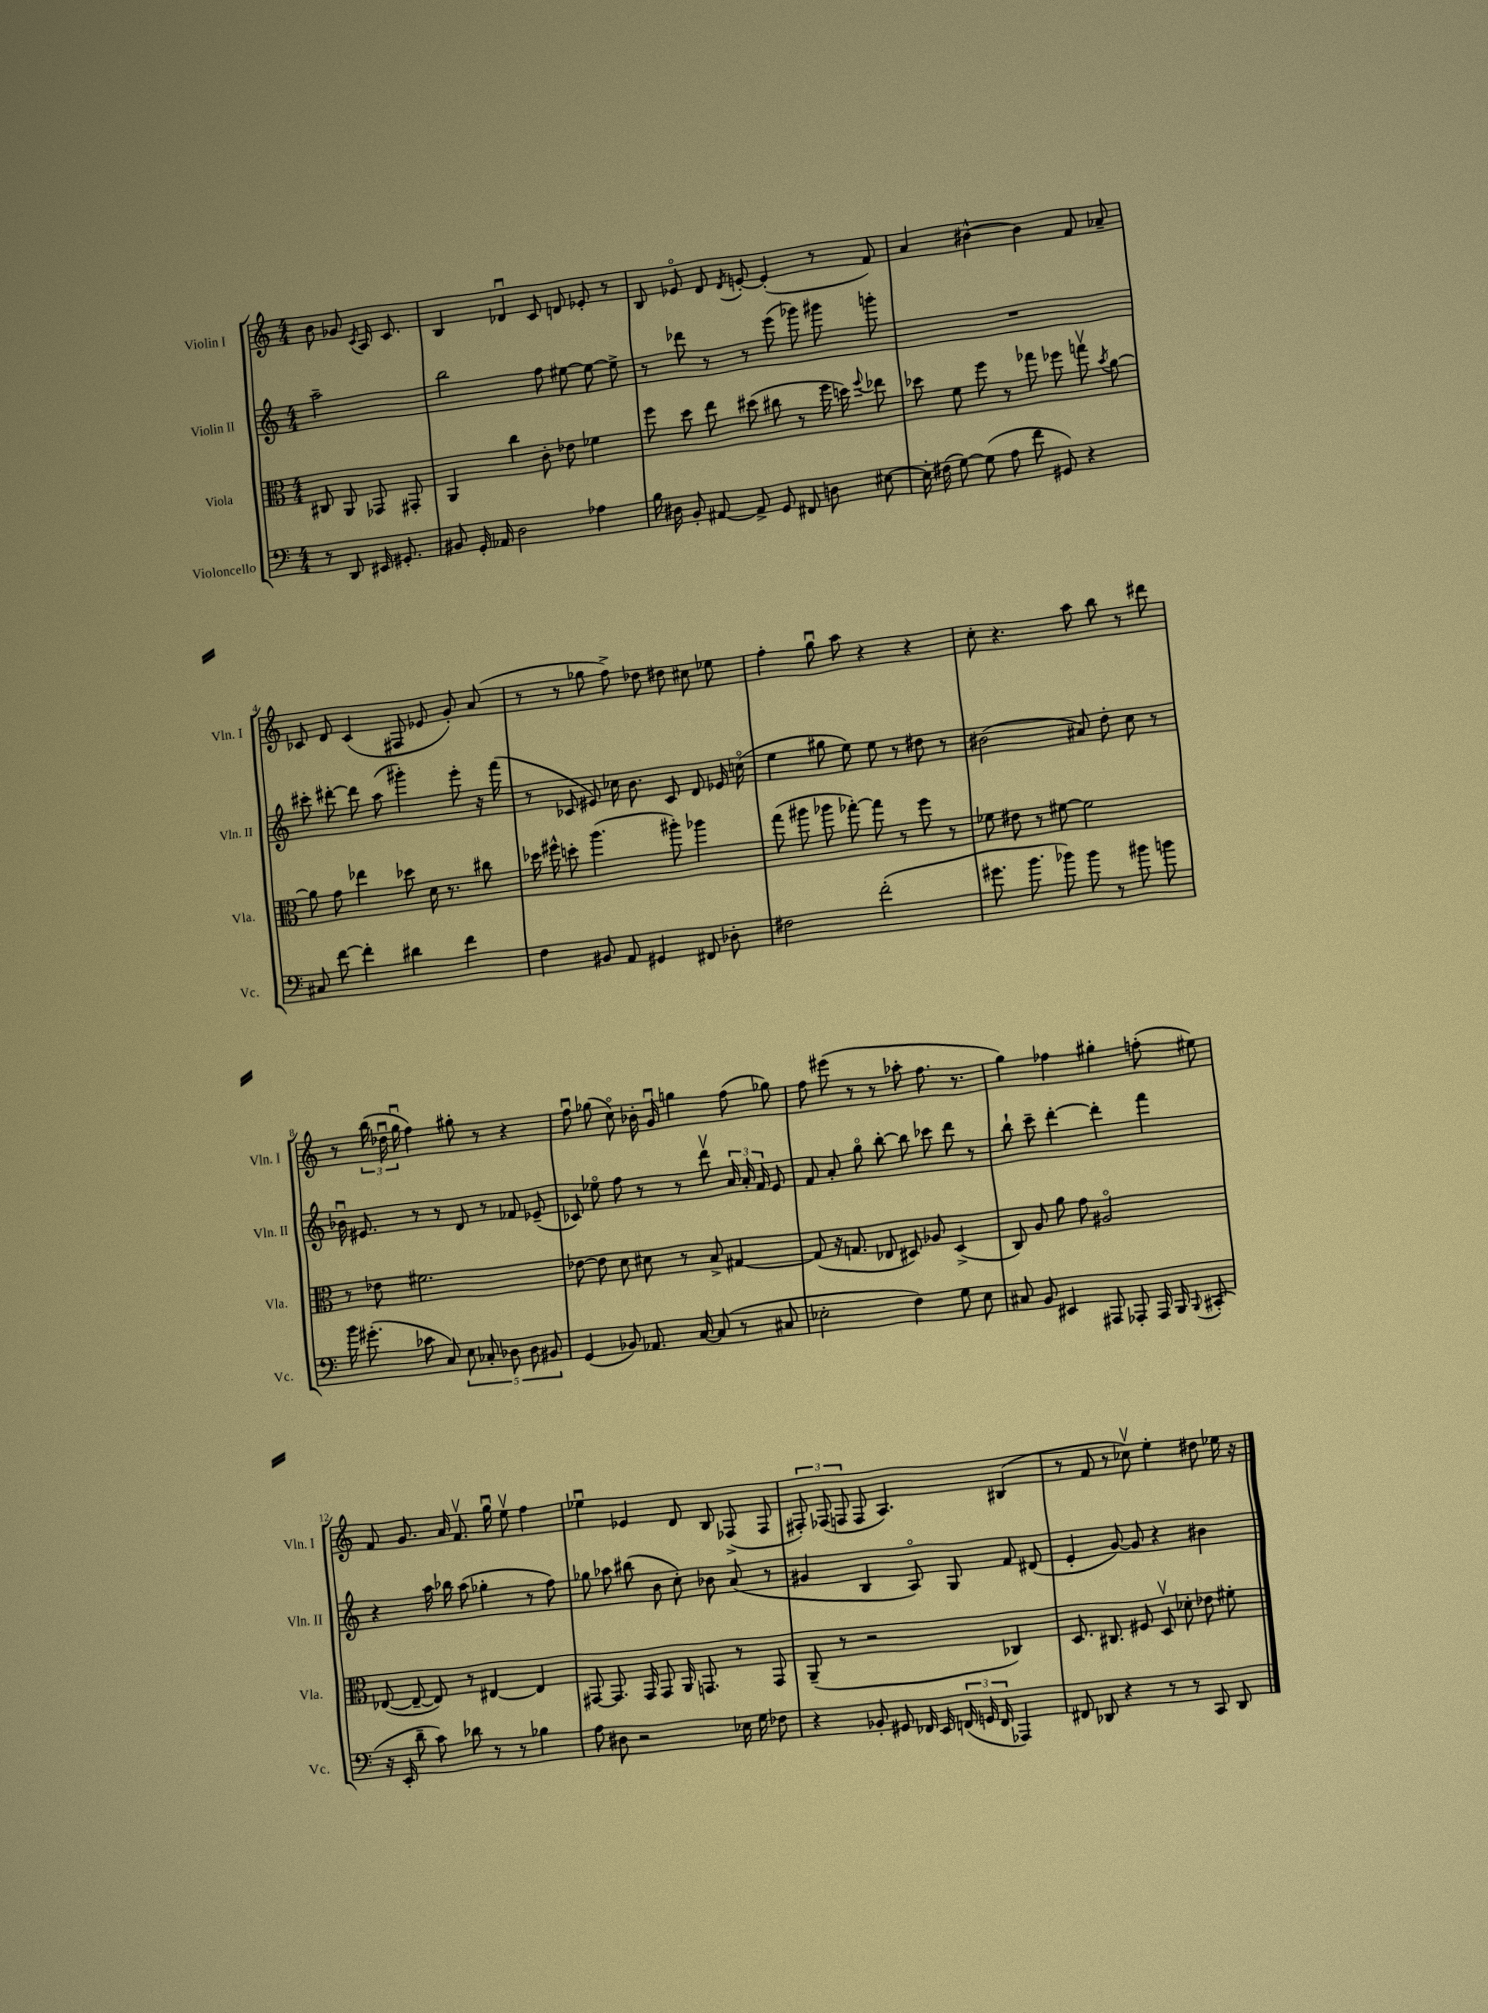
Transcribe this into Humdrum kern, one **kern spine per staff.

**kern	**kern	**kern	**kern
*part4	*part3	*part2	*part1
*staff4	*staff3	*staff2	*staff1
*I"Violoncello	*I"Viola	*I"Violin II	*I"Violin I
*I'Vc.	*I'Vla.	*I'Vln. II	*I'Vln. I
*clefF4	*clefC3	*clefG2	*clefG2
*k[]	*k[]	*k[]	*k[]
*M4/4	*M4/4	*M4/4	*M4/4
=	=	=	=
8r	8C#X/	2aa~\	8b\
8DD/	8AA/	.	8g-X/
.	.	.	8qc/
16EE#X/	8GG-X/	.	16A/
8.GG#X'/	.	.	8.c/
.	8GG#X'/	.	.
=1	=1	=1	=1
8BB#X/	4AA/	2bb\	4B/
16GG'/	.	.	.
16AA-X/	.	.	.
2D\	4cc\	.	4d-Xu/
.	8c'\	8ff\	8c/
.	8e-X\	[8ee#X\	8dn/
4A-X\	4f-X\	8ee#\_	8e-X'/
.	.	8ee#^\]	8r
=2	=2	=2	=2
16B\	8ff\	8r	8B/
16D#X\	.	.	.
8BB'/	8dd\	8ddd-X\	8e-X/
[8AA#X/	8ee\	8r	8d/
.	.	.	8qd/
8AA#^/]	(8dd#X\	8r	[8en'/
8GG/	8cc#X\	(8eee\	(4e'/]
8FF#X/	8r	8ggg-X\)	.
8Dn\	16ff\	8ggg#X\	8r
.	16ddn\)	.	.
.	8qqff/	.	.
[8E#X\	8ee-X\	8gggn'\	8f/)
=3	=3	=3	=3
16E#'\]	8dd-X\	1r	4a/
(16F#X\	.	.	.
[8G\)	8f\	.	.
(8G\]	8ff\	.	[4b#X^^\
8A\	8r	.	.
8f\	8gg-X\	.	4b#\]
8GG#X/)	8ff-X\	.	.
4r	8ggnv\	.	8f/
.	8qb/	.	.
.	[8a\	.	8a-X~/
!!LO:LB:g=z
=4	=4	=4	=4
8C#X/	8a\]	8ccc#X'\	8c-X/
[8f\	8g\	[8ddd#X'\	8d/
4f'\]	4ee-X\	8ddd#\]	(4c-/
.	.	(8aa\	.
4d#X\	8dd-X\	4ggg#X'\)	8F#X/
.	16d\	.	8e-X/
.	8.r	.	.
4f\	.	8eee'\	8g'/)
.	8cc#X\	16r	(8a/
.	.	(16fff\	.
=5	=5	=5	=5
4F\	16dd-X\	8r	8r
.	16ff#X^^\	.	.
.	8ddn'\	8c-X/	8r
8BB#X/	(4.aa\	8e#X/)	8gg-X\
8AA/	.	16cc-X\	8ff^\)
.	.	8.b\	.
4GG#X/	.	.	8dd-X\
.	8aa#X'\)	8c-/	8dd#X\
8FF#X/	4aa-X\	8d/	8cc#X\
8D-X'\	.	16e-X/	8ee-X\
.	.	(16ccn\	.
=6	=6	=6	=6
2F#X\	(8gg\	4ee\	4ff'\
.	8aa#X\	.	.
.	8aa-X\	8gg#X\	8ggu\
.	[8gg-X'\)	8ee\)	8aa\
(2f'\	8gg-\]	8ee\	4r
.	8r	8r	.
.	8ff\	8dd#X\	4r
.	8r	8r	.
=7	=7	=7	=7
8.g#X\	8f-X\	(2b#X\	8cc'\
.	8e#X\	.	4.r
8.b\	.	.	.
.	8r	.	.
8b-X\)	[8f#X\	.	.
8b-\	2f#\]	8a#X/)	8aa\
8r	.	8dd'\	8bb\
8b#X\	.	8cc\	8r
8bn\	.	8r	8ddd#X\
!!LO:LB:g=z
=8	=8	=8	=8
16b\	8r	16b-Xu\	8r
(8.g#X'\	.	8.e#X/	.
.	8e-X\	.	(24bb\
.	.	.	24dd-Xu\
.	.	.	24ggu\
8c-X\	2.f#X\	8r	4ff\)
8C/)	.	8r	.
10E\	.	8d/	8gg#X'\
10C-X'/	.	.	.
.	.	8r	8r
10D-X\	.	.	.
.	.	8f-X/	4r
10D-\	.	.	.
.	.	(8e-X~/	.
10BB#X/	.	.	.
=9	=9	=9	=9
(4GG/	[8e-X\	8c-X/)	8ffu\
.	8e-\]	8ee-X\	(8gg-X\
8BB-X/)	8d\	8ff\	8cc\)
8.AA-X/	8d#X\	8r	16b-X'\
.	.	.	16gu/
.	8r	8r	4ggn\
[16C/	.	.	.
(8C/]	8B^/	8dddv\	.
8r	[4G#X/	24a/	(8ff\
.	.	24a'/	.
.	.	24f/	.
8C#X/	.	8e/	8gg-X\)
=10	=10	=10	=10
2E-X'\	(8G#/]	8f/	8ff\
.	16r	8a'/	(8eee#X\
.	8.Gn/	.	.
.	.	8gg\	8r
.	8E-X/	[8bb'\	8r
4F\)	8D#X/)	8bb\]	8aa-X'\
.	8A-X/	8ccc-X\	8.ff\
8G\	(4D#^/	8ddd\	.
.	.	.	8.r
8E-\	.	8r	.
=11	=11	=11	=11
8C#X/	8C/)	8bb`\	4gg\)
8BB/	8A/	8ccc~\	.
4EE#X/	8a\	[4ddd'\	4ff-X\
.	8g\	.	.
8AAA#X/	2A#X/	4ddd'\]	4gg#X'\
8AAA-X'/	.	.	.
16AAA-/	.	4fff\	(8ffn'\
16BBB/	.	.	.
8qqBBB/	.	.	.
(8CC#X'/	.	.	8ee#X\)
!!LO:LB:g=z
=12	=12	=12	=12
16r	([8E-X/	4r	8f/
16EE'/	.	.	.
8d~\	8E-~/_	.	8.g/
8c\)	8E-/])	16aa\	.
.	.	16bb-X\	16a/
8d-X\	8r	(8aa\	8.fv/
8r	[4E#X/	4gg-X'\	.
.	.	.	16ggu\
8r	.	.	8eev\
4B-X\	4E#/]	8r	4ff\
.	.	8ff\)	.
=13	=13	=13	=13
8A\	[8GG#X/	8gg-X\	4ee-Xu\
8D#X\	8.GG#/]	8aa-X\	.
2r	.	(8bb#X\	4e-X/
.	16GG#/	.	.
.	8GG#/	8b\	.
.	16AA/	8cc'\)	8d/
.	8.GGn/	.	.
.	.	8b-X\	8B/
16E-X\	8r	(8a/	(8F-X^/
16G\	.	.	.
8F-X\	8GG/	8r	8F-/
=14	=14	=14	=14
4r	(8AA~/	4g#X/	12F#X'/)
.	.	.	(12F-X/
.	8r	.	.
.	.	.	12Fn/
8BB-X'/	2r	4B/	8F/
8GG#X/	.	.	4.A/)
16FF-X/	.	8A/)	.
16EE/	.	.	.
(24FFn/	.	8G/	.
24GGn/	.	.	.
24FF/	.	.	.
4AAA-X/)	4C-X/)	8f/	(4B#X/
.	.	(8d#X/	.
=15	=15	=15	=15
8FF#X/	8.D/	4e'/	8r
8DD-X/	.	.	8f/
.	8.C#X/	.	.
4r	.	[8g/)	8r
.	8F#X/	8g/]	8cc-Xv\)
8r	8Dv/	4r	4ee'\
8r	8d-X'\	.	.
8CC/	8e-X\	4b#X\	8dd#X\
8DD-/	8f#X'\	.	16ee-X\
.	.	.	16r
==	==	==	==
*-	*-	*-	*-
